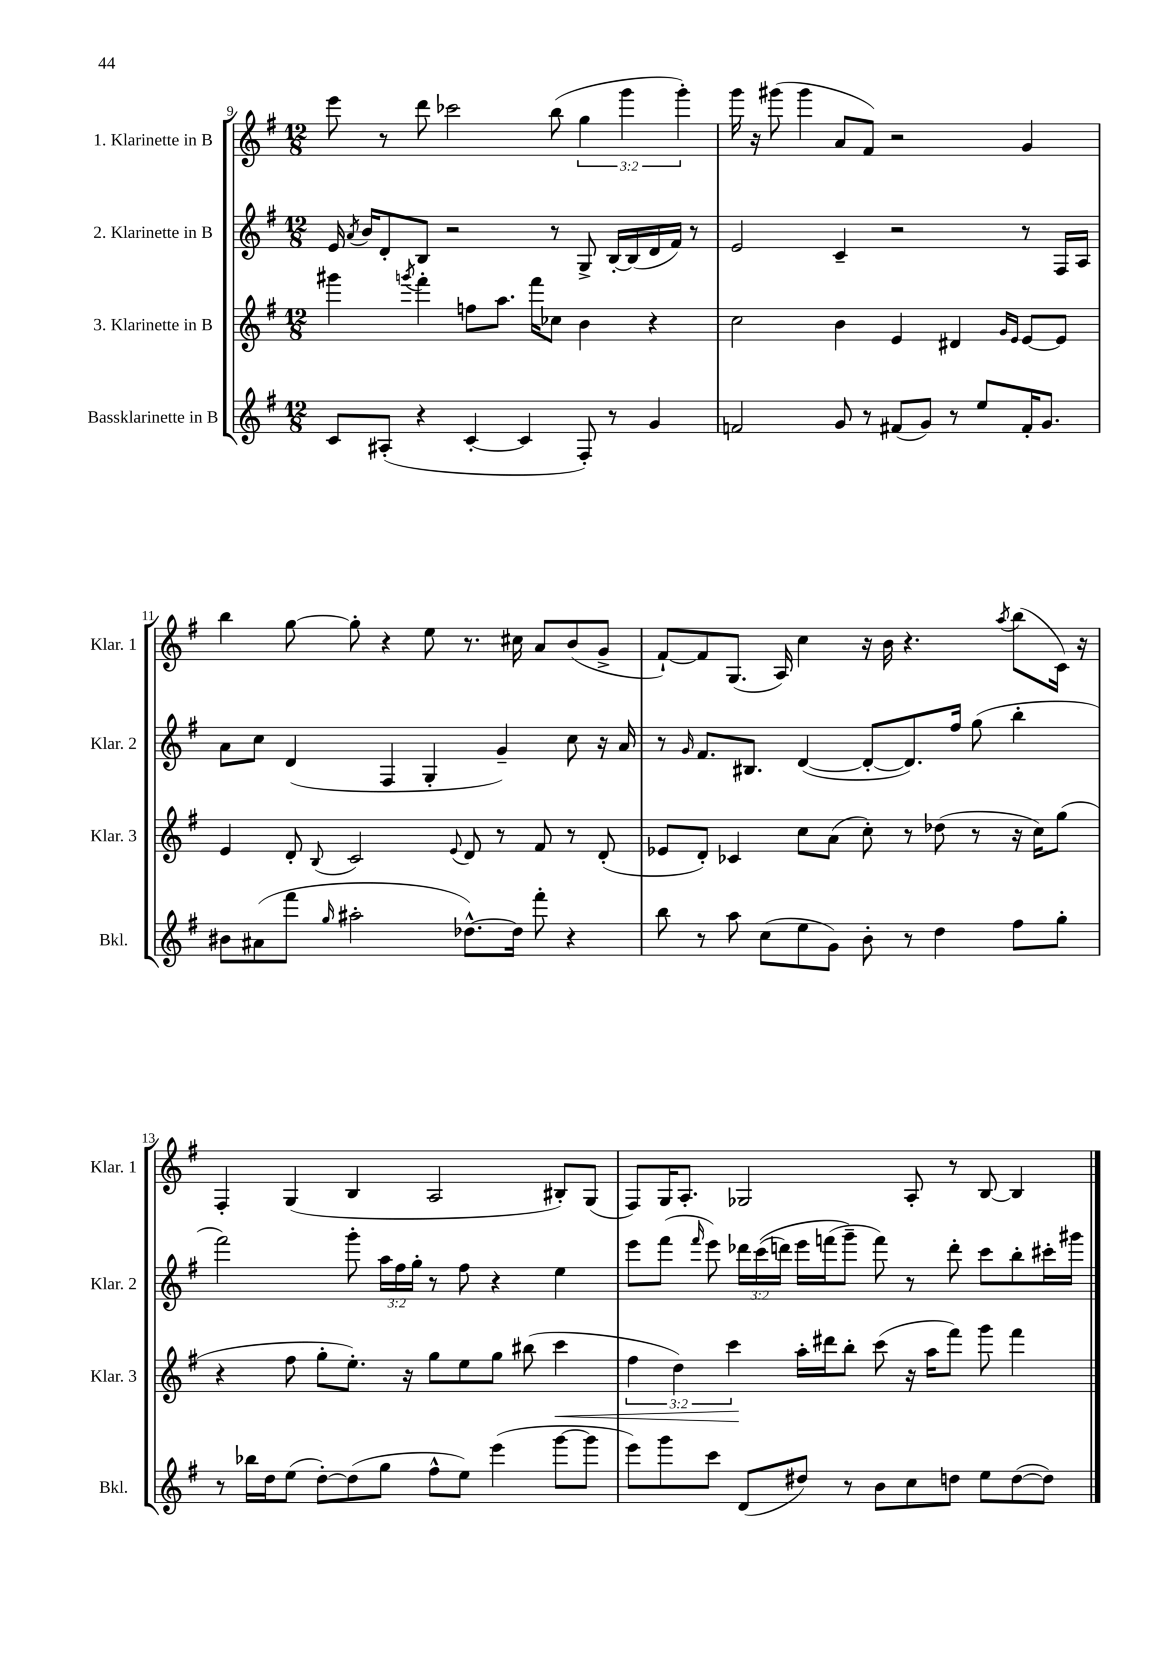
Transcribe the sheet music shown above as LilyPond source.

<<
\new StaffGroup <<
\new Staff = "s0" \with { instrumentName = "1. Klarinette in B" shortInstrumentName = "Klar. 1" } {
    \clef treble \key g \major \numericTimeSignature \time 12/8 \override Staff.TupletNumber.text = #tuplet-number::calc-fraction-text
    \autoBeamOff e'''8 r8 d'''8 ces'''2 b''8( \tuplet 3/2 { g''4 g'''4 g'''4-.) } |
    g'''16 r16 gis'''8( gis'''4 a'8[ fis'8]) r2 g'4 |
    b''4 g''8~ g''8-. r4 e''8 r8. cis''16 a'8[ b'8( g'8]-> |
    fis'8[~-!) fis'8 g8.]( a16) c''4 r16 b'16 r4. \acciaccatura { a''8 } b''8[( c'16]) r16 |
    fis4-. g4( b4 a2 bis8[-.) g8]( |
    fis8[) g16 a8.]-. ges2 a8-. r8 b8~ b4 \bar "|." |
}
\new Staff = "s1" \with { instrumentName = "2. Klarinette in B" shortInstrumentName = "Klar. 2" } {
    \clef treble \key g \major \numericTimeSignature \time 12/8 \override Staff.TupletNumber.text = #tuplet-number::calc-fraction-text
    \autoBeamOff e'16 \acciaccatura { a'8 } b'16[ d'8-. b8] r2 r8 g8-> b16[~-. b16( d'16 fis'16]) r8 |
    e'2 c'4-- r2 r8 fis16[ a16] |
    a'8[ c''8] d'4( fis4 g4-. g'4--) c''8 r16 a'16 |
    r8 \grace { g'16 } fis'8.[ bis8.] d'4~( d'8[~-. d'8.) fis''16] g''8( b''4-. |
    fis'''2) g'''8-. \tuplet 3/2 { a''16[ fis''16 g''16]-. } r8 fis''8 r4 e''4 |
    e'''8[ fis'''8]( \grace { fis'''16 } e'''8) \tuplet 3/2 { des'''16[ c'''16(\( d'''16]) } e'''16[ f'''16( g'''8]--\) f'''8) r8 d'''8-. c'''8[ b''8-. cis'''16-. gis'''16] \bar "|." |
}
\new Staff = "s2" \with { instrumentName = "3. Klarinette in B" shortInstrumentName = "Klar. 3" } {
    \clef treble \key g \major \numericTimeSignature \time 12/8 \override Staff.TupletNumber.text = #tuplet-number::calc-fraction-text
    \autoBeamOff gis'''4 \acciaccatura { g'''8 } fis'''4-. f''8[ a''8.] fis'''16[ ces''8] b'4 r4 |
    c''2 b'4 e'4 dis'4 \grace { g'16[ e'16] } e'8[~ e'8] |
    e'4 d'8-. \appoggiatura { b8 } c'2 \appoggiatura { e'8 } d'8 r8 fis'8 r8 d'8-.( |
    ees'8[ d'8]-.) ces'4 c''8[ a'8]( c''8-.) r8 des''8( r8 r16 c''16[) g''8]( |
    r4 fis''8 g''8[-. e''8.]-.) r16 g''8[ e''8 g''8] bis''8( c'''4\< |
    \tuplet 3/2 { fis''4 d''4) c'''4\! } a''16[-. dis'''16 b''8]-. c'''8( r16 a''16[ fis'''8]) g'''8 fis'''4 \bar "|." |
}
\new Staff = "s3" \with { instrumentName = "Bassklarinette in B" shortInstrumentName = "Bkl." } {
    \clef treble \key g \major \numericTimeSignature \time 12/8
    \autoBeamOff c'8[ ais8]-.( r4 c'4~-. c'4 fis8-.) r8 g'4 |
    f'2 g'8 r8 fis'8[( g'8]) r8 e''8[ fis'16-. g'8.] |
    bis'8[ ais'8( fis'''8] \grace { g''16 } ais''2-. des''8.[~-^) des''16] fis'''8-. r4 |
    b''8 r8 a''8 c''8[( e''8 g'8]) b'8-. r8 d''4 fis''8[ g''8]-. |
    r8 bes''16[ d''16 e''8]( d''8[~-.) d''8( g''8] fis''8[-^ e''8]) e'''4( g'''8[~ g'''8] |
    e'''8[) g'''8 c'''8] d'8[( dis''8]) r8 b'8[ c''8 d''8] e''8[ d''8~( d''8]) \bar "|." |
}
>>
>>
\layout { \context { \Score currentBarNumber = #9 } }
